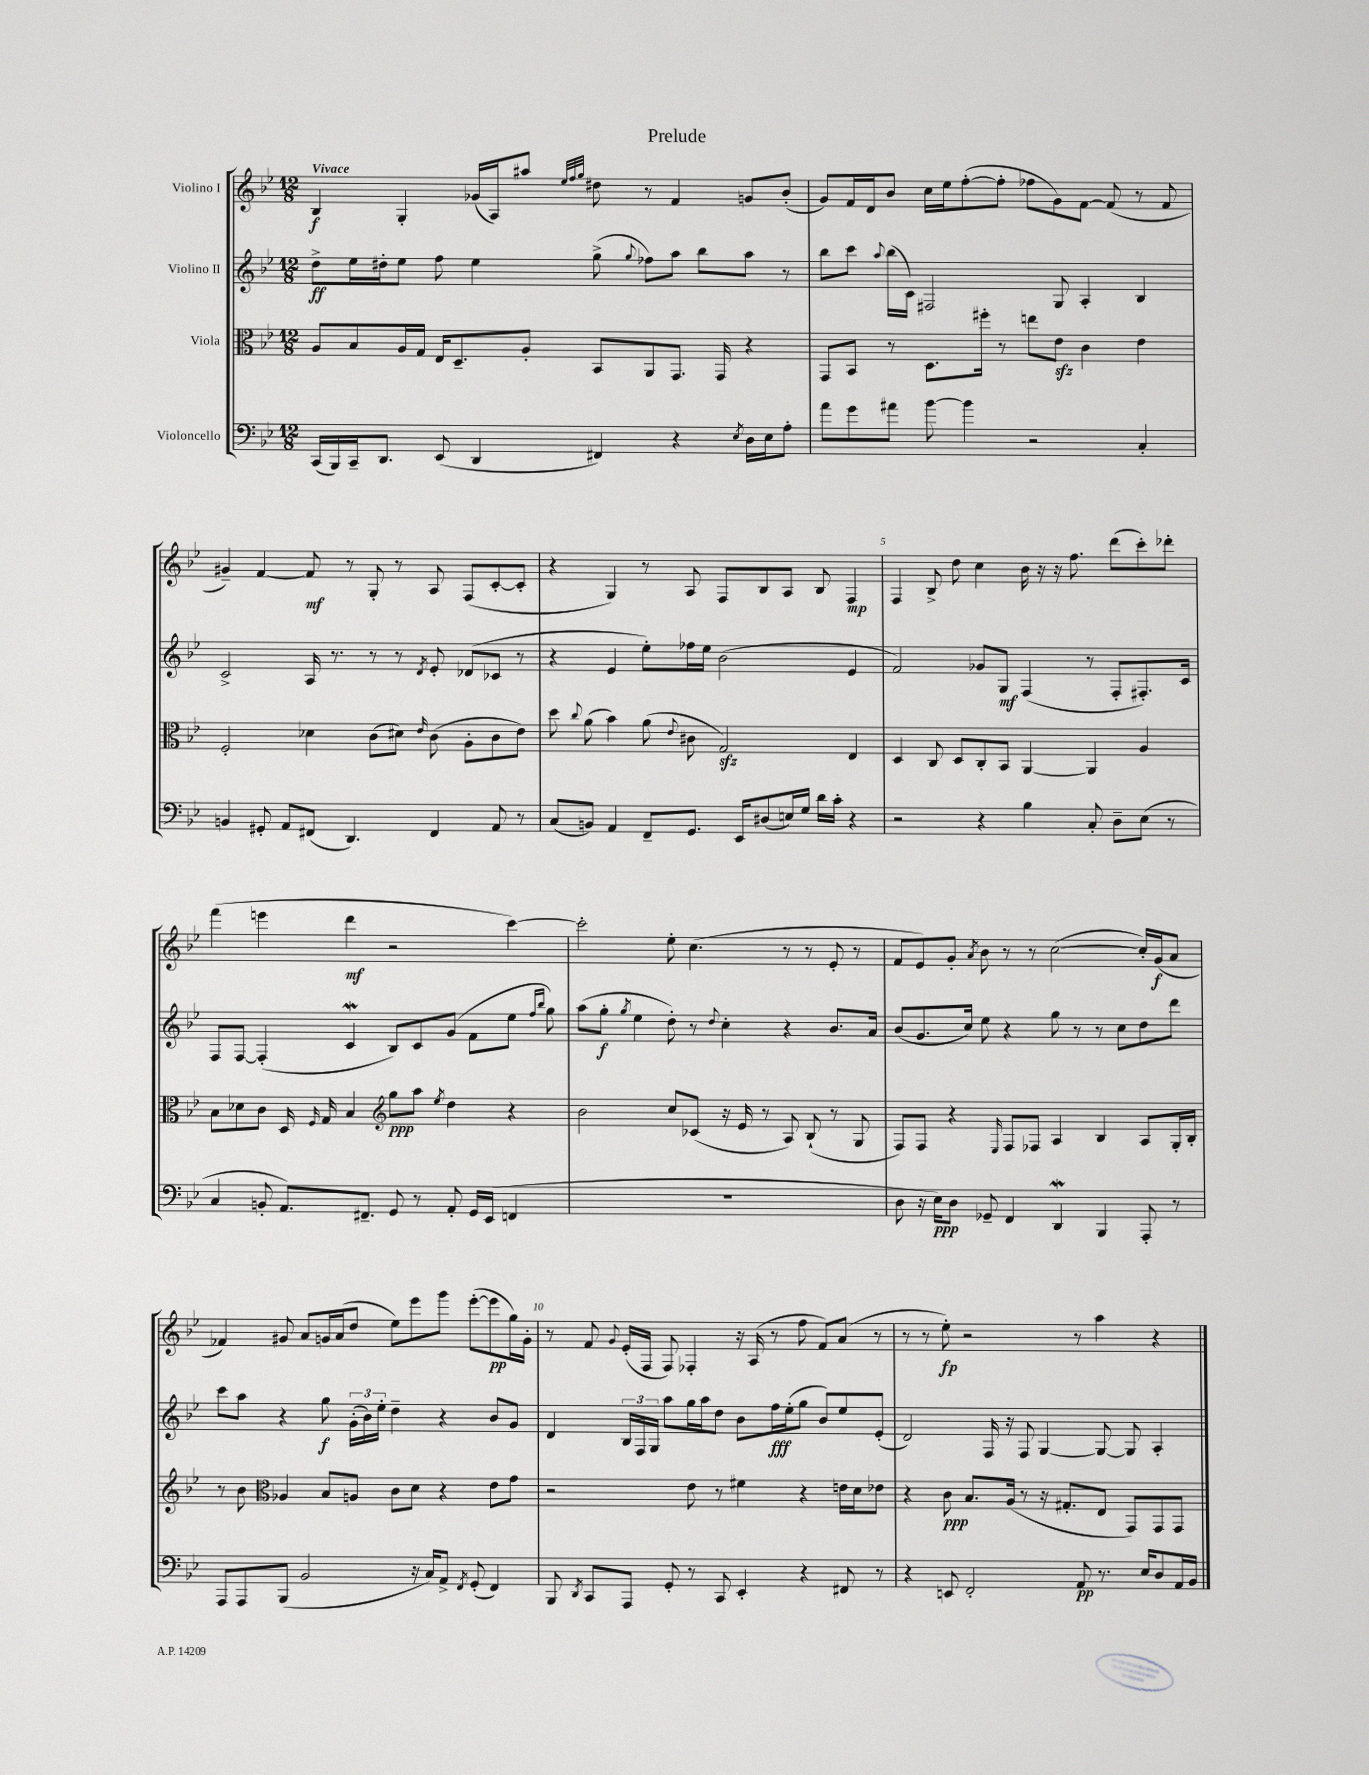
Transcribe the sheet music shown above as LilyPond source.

\header { title = "Prelude" }
<<
\new StaffGroup <<
\new Staff = "s0" \with { instrumentName = "Violino I" } {
    \clef treble \key bes \major \numericTimeSignature \time 12/8 \tempo "Vivace"
    \autoBeamOff bes4\f g4-. ges'16[( a16) ais''8] \grace { ees''32[ f''32 g''32] } dis''8 r8 f'4 g'8[ bes'8]-.( |
    g'8[) f'16 d'16 bes'8] c''16[ ees''16 f''8~-.( f''8]-. fes''8[ g'8) f'8]~ f'8( r8 f'8 |
    gis'4--) f'4~ f'8\mf r8 g8-. r8 a8 f8[( c'8~-. c'8]-. |
    r4 g4) r8 a8 f8[ bes8 a8] bes8 f4\mp |
    f4 bes8-> d''8 c''4 bes'16 r16 r16 f''8. d'''8[( c'''8-.) des'''8]-. |
    f'''4( e'''4 d'''4\mf r2 c'''4~) |
    c'''2-. ees''8-. c''4.( r8 r8 ees'8-. r8 |
    f'8[ ees'8) g'8]-. \acciaccatura { a'8 } bes'8 r8 r8 c''2~( c''16[-.) g'16\f( a'8] |
    fes'4) gis'8 a'8[ g'16 a'16( d''8] ees''8[) ees'''8 g'''8] ees'''8[~-.( ees'''8\pp g''16) g'16]-. |
    r8 f'8 \appoggiatura { g'8 } ees'16[-.( f16] f8) fes4-. r16 a16( r8 f''8 f'8[) a'8]( r8 |
    r8 r8 ees''8-.\fp) r2 r8 a''4 r4 \bar "|." |
}
\new Staff = "s1" \with { instrumentName = "Violino II" } {
    \clef treble \key bes \major \numericTimeSignature \time 12/8
    \autoBeamOff d''8[->\ff ees''16 dis''16-. ees''8] f''8 ees''4 g''8->( \appoggiatura { g''8 } fes''8[) a''8] bes''8[ a''8] r8 |
    bes''8[ c'''8] \appoggiatura { a''8 } bes''16[( c'16]) fis2 g8 a4-. bes4 |
    c'2-> a16 r8. r8 r8 \acciaccatura { d'8 } ees'8-. des'8[( ces'8] r8 |
    r4 ees'4 ees''8[-.) fes''16 ees''16] bes'2( ees'4 |
    f'2) ges'8[ g8]\mf f4( r8 f8[-. fis8.-.) c'16] |
    f8[ f8]~ f4-.( c'4\mordent bes8[) c'8 g'8]( f'8[ ees''8] \grace { f''16[ bes''16] } g''8) |
    a''8[( g''8]-.\f \acciaccatura { g''8 } ees''4 d''8-.) r8 \appoggiatura { d''8 } c''4-. r4 bes'8.[ a'16] |
    bes'8[( g'8. c''16]) ees''8 r4 g''8 r8 r8 c''8[ d''8 d'''8] |
    c'''8[ a''8] r4 g''8\f \tuplet 3/2 { g'16[-.( bes'16) ees''16]-. } d''4-- r4 bes'8[ g'8] |
    d'4 \tuplet 3/2 { bes16[ f16 g16] } a''8[ g''16 a''16 d''8] bes'8[ f''16\fff ees''16-.( g''8] bes'8[) ees''8 ees'8]-.( |
    d'2) f16 r16 f8 g4~ g8~ g8 a4-. \bar "|." |
}
\new Staff = "s2" \with { instrumentName = "Viola" } {
    \clef alto \key bes \major \numericTimeSignature \time 12/8
    \autoBeamOff a8[ bes8 a16 g16] ees16[ d8.-- a8]-. bes,8[ a,8 g,8.] g,16 r4 |
    g,8[ bes,8] r8 d8.[ fis''16]-. r8 e''8[ ees'8]\sfz c'4 ees'4 |
    f2-. des'4 c'8[( dis'8]) \grace { ees'16 } c'8( a8[-. c'8 ees'8]) |
    d''8 \appoggiatura { c''8 } a'8( bes'4) a'8( \appoggiatura { ees'8 } cis'8 g2\sfz) ees4 |
    d4 c8 d8[ c8-. bes,8] a,4~ a,4 a4 |
    bes8[ des'8 c'8] d16 \grace { f16 } g16 bes4 \clef treble g''8[\ppp a''8] \acciaccatura { ees''8 } d''4 r4 |
    bes'2 c''8[ ces'8]( r16 ees'16 r8 a8) bes8-!( r8 g8 |
    f8[) f8] r4 \grace { ees16 } f8[ fes8] a4 bes4 a8[ g16-. bes16]-. |
    r8 bes'8 \clef alto aes4 bes8[ a8] c'8[ d'8] r4 ees'8[ g'8] |
    r2 ees'8 r8 fis'4 r4 e'16[ d'16 ees'8] |
    r4 c'8\ppp bes8.[ a16]( r8 r16 gis8.[-. ees8] g,8[) g,8 g,8] \bar "|." |
}
\new Staff = "s3" \with { instrumentName = "Violoncello" } {
    \clef bass \key bes \major \numericTimeSignature \time 12/8
    \autoBeamOff c,16[( bes,,16) c,16-- d,8.] ees,8( d,4 fis,4) r4 \acciaccatura { ees8 } d16[ ees16 a8]-. |
    a'8[ g'8 ais'8] bes'8~ bes'4 r2 c4-. |
    b,4 gis,8-. a,8[ fis,8]( d,4.) fis,4 a,8 r8 |
    c8[( b,8]) a,4 f,8[-- g,8.] ees,16[ dis8( e16) g16] d'16[ c'16]-. r4 |
    r2 r4 bes4 c8-. d8[-- ees8]( r8 |
    c4 b,8-. a,8.[) fis,8.]-- g,8 r8 a,8-. g,16[ ees,16]( f,4 |
    R1. |
    d8 r16 ees16[\ppp) d8] ges,8-- f,4 d,4\mordent bes,,4 a,,8-. r8 |
    a,,8[ a,,8 bes,,8]( bes,2 r16 c16[) a,8]-> \acciaccatura { f,8 } g,8-.( f,4) |
    bes,,8 \acciaccatura { d,8 } c,8[ a,,8] g,8-. r8 c,8 ees,4-. r4 fis,8 r8 |
    r4 e,8 f,2-. a,8\pp r8. ees16[ d8 a,16 bes,16] \bar "|." |
}
>>
>>
\layout { \context { \Score \override BarNumber.break-visibility = ##(#f #t #t) barNumberVisibility = #(every-nth-bar-number-visible 5) } }
